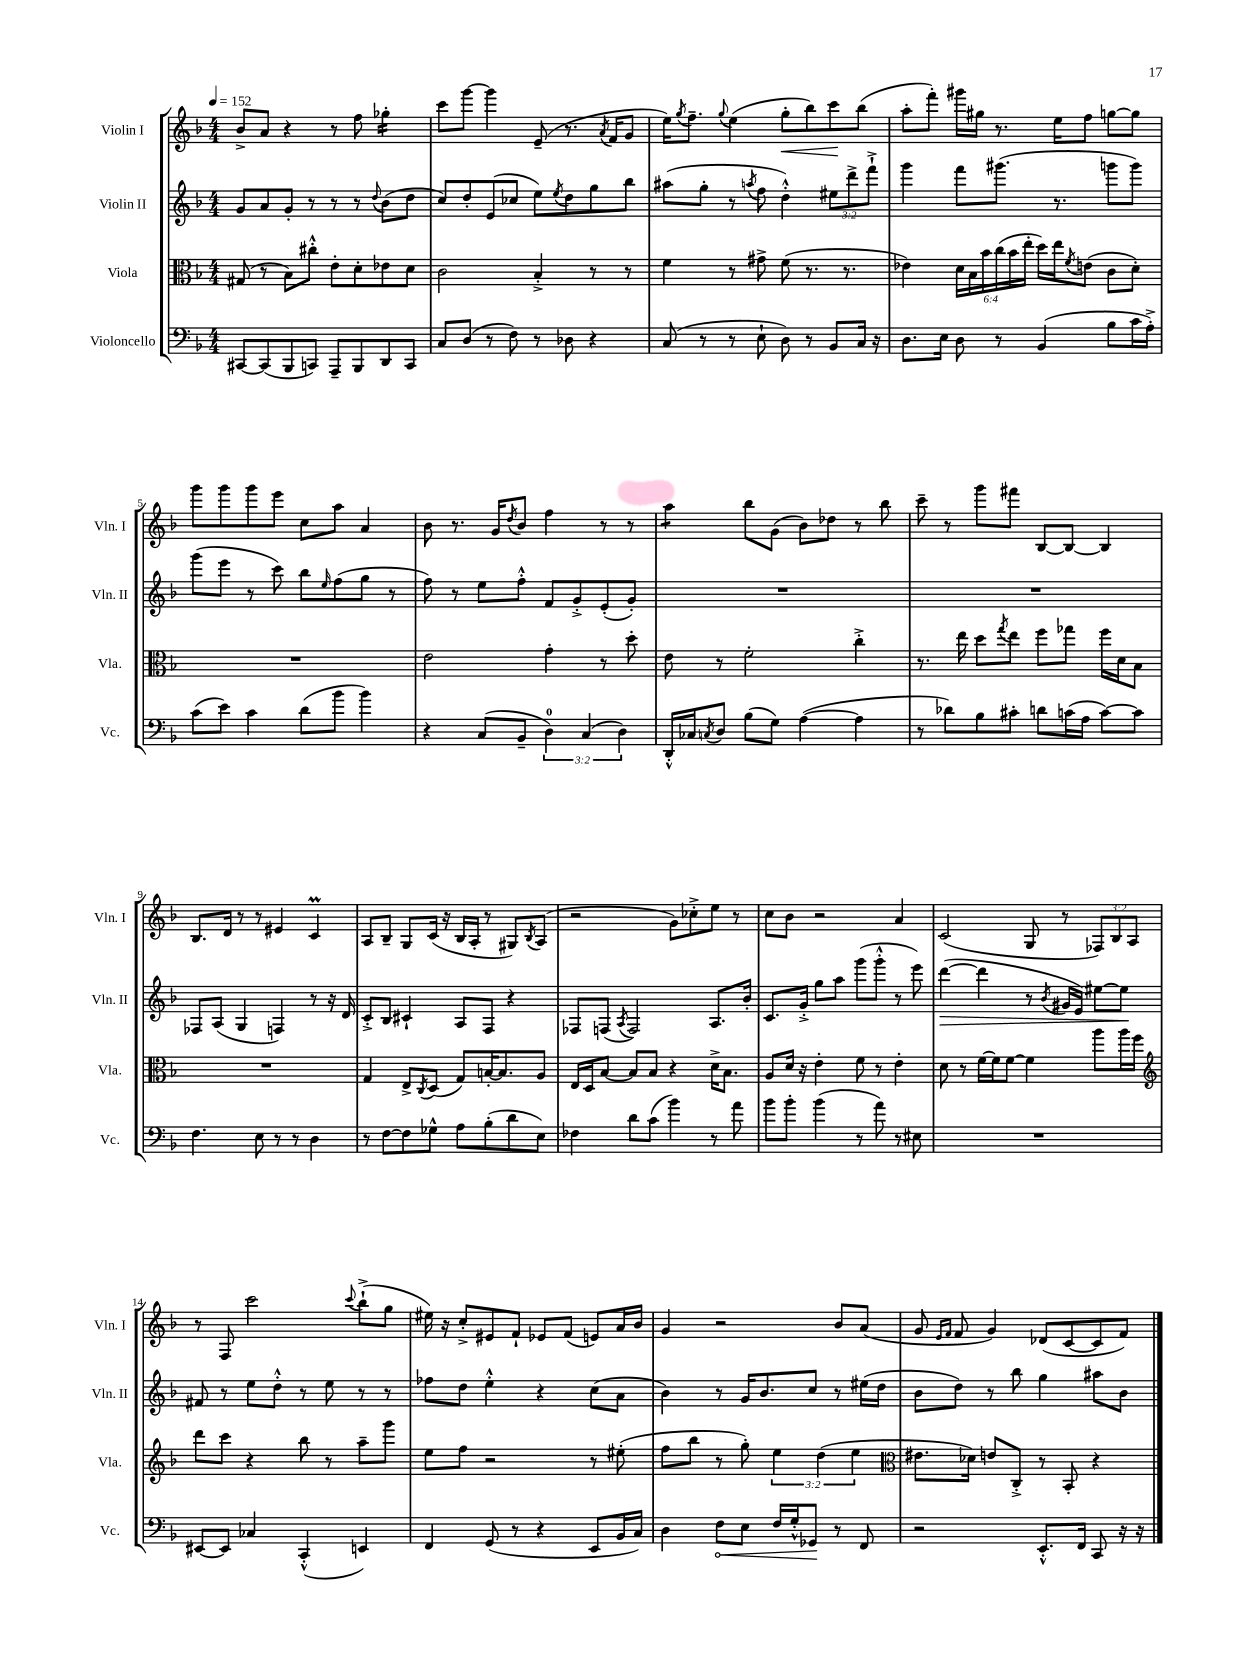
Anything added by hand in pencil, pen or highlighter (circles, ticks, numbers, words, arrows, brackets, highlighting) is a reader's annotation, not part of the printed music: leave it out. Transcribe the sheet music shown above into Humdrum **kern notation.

**kern	**kern	**kern	**kern
*staff4	*staff3	*staff2	*staff1
*clefF4	*clefC3	*clefG2	*clefG2
*k[b-]	*k[b-]	*k[b-]	*k[b-]
*M4/4	*M4/4	*M4/4	*M4/4
*MM152	*MM152	*MM152	*MM152
[8CC#/L	(8G#/	8g/L	8b-^/L
(8CC#/]	8r	8a/	8a/J
8BBB-/	8B-\L)	8g'/J	4r
8CC/J)	8cc#'^^\J	8r	.
8AAA~/L	8e'\L	8r	8r
8BBB-/	8d'\	8r	8ff\
.	.	8qqdd/	.
8DD/	8e-\	(8b-\L	4gg-'\
8CC/J	8d\J	8dd\J	.
=	=	=	=
8C/L	2c\	8cc/L)	8ccc\L
(8D/J	.	8dd'/	[8ggg\J
8r	.	(8e/	4ggg\]
8F\)	.	8cc-/J	.
8r	4B-'^/	8ee\L)	(8e~/
.	.	8qee/	.
8D-\	.	8dd\	8.r
4r	8r	8gg\	.
.	.	.	8qa/
.	.	.	16f/LK
.	8r	8bb-\J	8g/J
=	=	=	=
(8C/	4f\	(8aa#\L	16ee\LK)
.	.	.	8qgg/
.	.	.	8.ff~\J
8r	.	8gg'\J	.
.	.	.	8qqgg/
8r	8r	8r	(4ee\
.	.	8qaa/	.
8E`\	8g#^\	8ff\	.
8D\)	(8f\	4dd'^^\)	8gg'\L
8r	8.r	.	8bb-\)
8BB-/L	.	12ee#\L	8ccc\
.	8.r	.	.
.	.	12ddd^\	.
16C/Jk	.	.	(8bb-\J
.	.	12fff`^\J	.
16r	.	.	.
=	=	=	=
8.D\L	4e-\)	4ggg\	8aa'\L
.	.	.	8fff'\J)
16E\Jk	.	.	.
8D\	24d\LL	8fff\L	16ggg#\LL
.	24B-\	.	.
.	.	.	16gg#\JJ
.	24b-\	.	.
8r	(24cc\	(8.ggg#\J	8.r
.	24b-\	.	.
.	24ee'\JJ	.	.
(4BB-/	16dd\LL)	.	.
.	16ee\J	8.r	16ee\LK
.	8qf/	.	.
.	(8e\J	.	8ff\J
8B-\L	8c\L	8ggg\L	[8gg\L
16c\L	8d'\J)	8ggg\J)	8gg\]J
16A'^\JJ)	.	.	.
=	=	=	=
(8c\L	1r	(8ggg\L	8ggg\L
8e\J)	.	8eee\J	8ggg\
4c\	.	8r	8ggg\
.	.	8ccc\)	8eee\J
(8d\L	.	8bb-\L	8cc\L
.	.	16qqee/	.
8b-\J	.	(8ff\	8aa\J
4b-\)	.	8gg\J	4a/
.	.	8r	.
=	=	=	=
4r	2e\	8ff\)	8b-\
.	.	8r	8.r
(8C/L	.	8ee\L	.
.	.	.	16g/LK
.	.	.	8qdd/
8BB-~/J	.	8ff'^^\J	8b-/J
6D\)	4g'\	8f/L	4ff\
.	.	8g'^/	.
(6C/	.	.	.
.	8r	(8e'/	8r
6D\)	.	.	.
.	8dd'\	8g'/J)	8r
=	=	=	=
16DD'^^/LL	8e\	1r	4aa\
16C-/J	.	.	.
8qC/	.	.	.
8D/J	8r	.	.
(8B-\L	2f'\	.	8bb-\L
8G\J)	.	.	(8g\J
([4A\	.	.	8b-\L)
.	.	.	8dd-\J
4A\]	4cc'^\	.	8r
.	.	.	8bb-\
=	=	=	=
8r	8.r	1r	8ccc~\
8d-\L)	.	.	8r
.	16ee\	.	.
8B-\	8dd\L	.	8ggg\L
.	8qgg/	.	.
8c#'\J	8ee\J	.	8fff#\J
8d\L	8ff\L	.	[8B-/L
(16c\L	8gg-\J	.	8B-/_J
16A\JJ	.	.	.
[8c\L)	16ff\LL	.	4B-/]
.	16d\J	.	.
8c\]J	8B-\J	.	.
=	=	=	=
4.F\	1r	8F-/L	8.B-/L
.	.	(8A/J	.
.	.	.	16d/Jk
.	.	4G/	8r
8E\	.	.	8r
8r	.	4F/)	4e#/
8r	.	.	.
4D\	.	8r	4c/
.	.	16r	.
.	.	16d/	.
=	=	=	=
8r	4G/	8c'^/L	8A/L
[8F\L	.	8B-/J	8B-~/J
8F\]	8E^/L	4c#`/	8G/L
.	8qC/	.	.
8G-^^\J	(8D/J	.	(16c/Jk
.	.	.	16r
8A\L	8G/L)	8A/L	16B-/LL
.	.	.	16A'/JJ
(8B-'\	[16B'/K	8F/J	8r
.	8.B/]	.	.
8d\	.	4r	8G#/L)
.	.	.	8qB-/
8E\J)	8A/J	.	(8A/J
=	=	=	=
4F-\	16E/LL	8F-/L	2r
.	16D/J	.	.
.	[8B-/J	(8F/J	.
.	.	8qA/	.
8d\L	8B-/]L	2F/)	.
(8c\J	8B-/J	.	.
4b-\)	4r	.	8g\L)
.	.	.	8cc-'^\
8r	16d^\LK	8.A/L	8ee\J
.	8.B-\J	.	.
8a\	.	.	8r
.	.	16b-'/Jk	.
=	=	=	=
8b-\L	8A/L	8.c/L	8cc\L
8b-'\J	16d/Jk	.	8b-\J
.	16r	16g'^/Jk	.
(4b-\	4e'\	8gg\L	2r
.	.	8aa\J	.
8r	8f\	(8ggg\L	.
8a\)	8r	8ggg'^^\J	.
8r	4e'\	8r	4a/
8E#\	.	8eee\)	.
=	=	=	=
1r	8d\	([4ddd\	(2c/
.	8r	.	.
.	[16f\LL	4ddd\]	.
.	16f\]J	.	.
.	[8f\J	.	.
.	4f\]	8r	8G/
.	.	8qb-/	.
.	.	16g#/LL	8r
.	.	16e/JJ)	.
.	8aa\L	[8ee#\L	12F-/L)
.	.	.	12B-/
.	16aa\L	8ee#\]J	.
.	.	.	12A/J
.	16ff\JJ	.	.
=	=	=	=
*	*clefG2	*	*
[8EE#/L	8ddd\L	8f#/	8r
8EE#/]J	8ccc\J	8r	8F/
4C-/	4r	8ee\L	2ccc\
.	.	8dd'^^\J	.
(4CC'^^/	8bb-\	8r	.
.	8r	8ee\	.
.	.	.	8qqccc/
4EE/)	8aa~\L	8r	(8bb-`^\L
.	8ggg\J	8r	8gg\J
=	=	=	=
4FF/	8ee\L	8ff-\L	16ee#\)
.	.	.	16r
.	8ff\J	8dd\J	8cc'^/L
(8GG/	2r	4ee'^^\	8e#/
8r	.	.	8f`/J
4r	.	4r	8e-/L
.	.	.	(8f/J
8EE/L	8r	(8cc\L	8e/L)
16BB-/L	(8ee#'\	8a\J	16a/L
16C/JJ)	.	.	16b-/JJ
=	=	=	=
4D\	8ff\L	4b-\)	4g/
.	8bb-\J	.	.
8F\L	8r	8r	2r
8E\J	8gg'\)	16g/LK	.
.	.	8.b-/	.
16F/LL	6ee\	.	.
16G'^^/J	.	.	.
8GG-/J	.	8cc/J	.
.	(6dd\	.	.
8r	.	8r	8b-/L
.	6ee\	.	.
8FF/	.	(16ee#\LL	(8a/J
.	.	16dd\JJ	.
=	=	=	=
*	*clefC3	*	*
2r	8.e#\L	8b-\L	8g/
.	.	.	16qqe/LL
.	.	.	16qqf/JJ
.	.	8dd\J)	8f/
.	16d-\Jk)	.	.
.	8e/L	8r	4g/)
.	8C'^/J	8bb-\	.
8.EE'^^/L	8r	4gg\	(8d-/L
.	8BB-'/	.	[8c/
16FF/Jk	.	.	.
8CC/	4r	8aa#\L	8c/]
16r	.	8b-\J	8f/J)
16r	.	.	.
==	==	==	==
*-	*-	*-	*-
